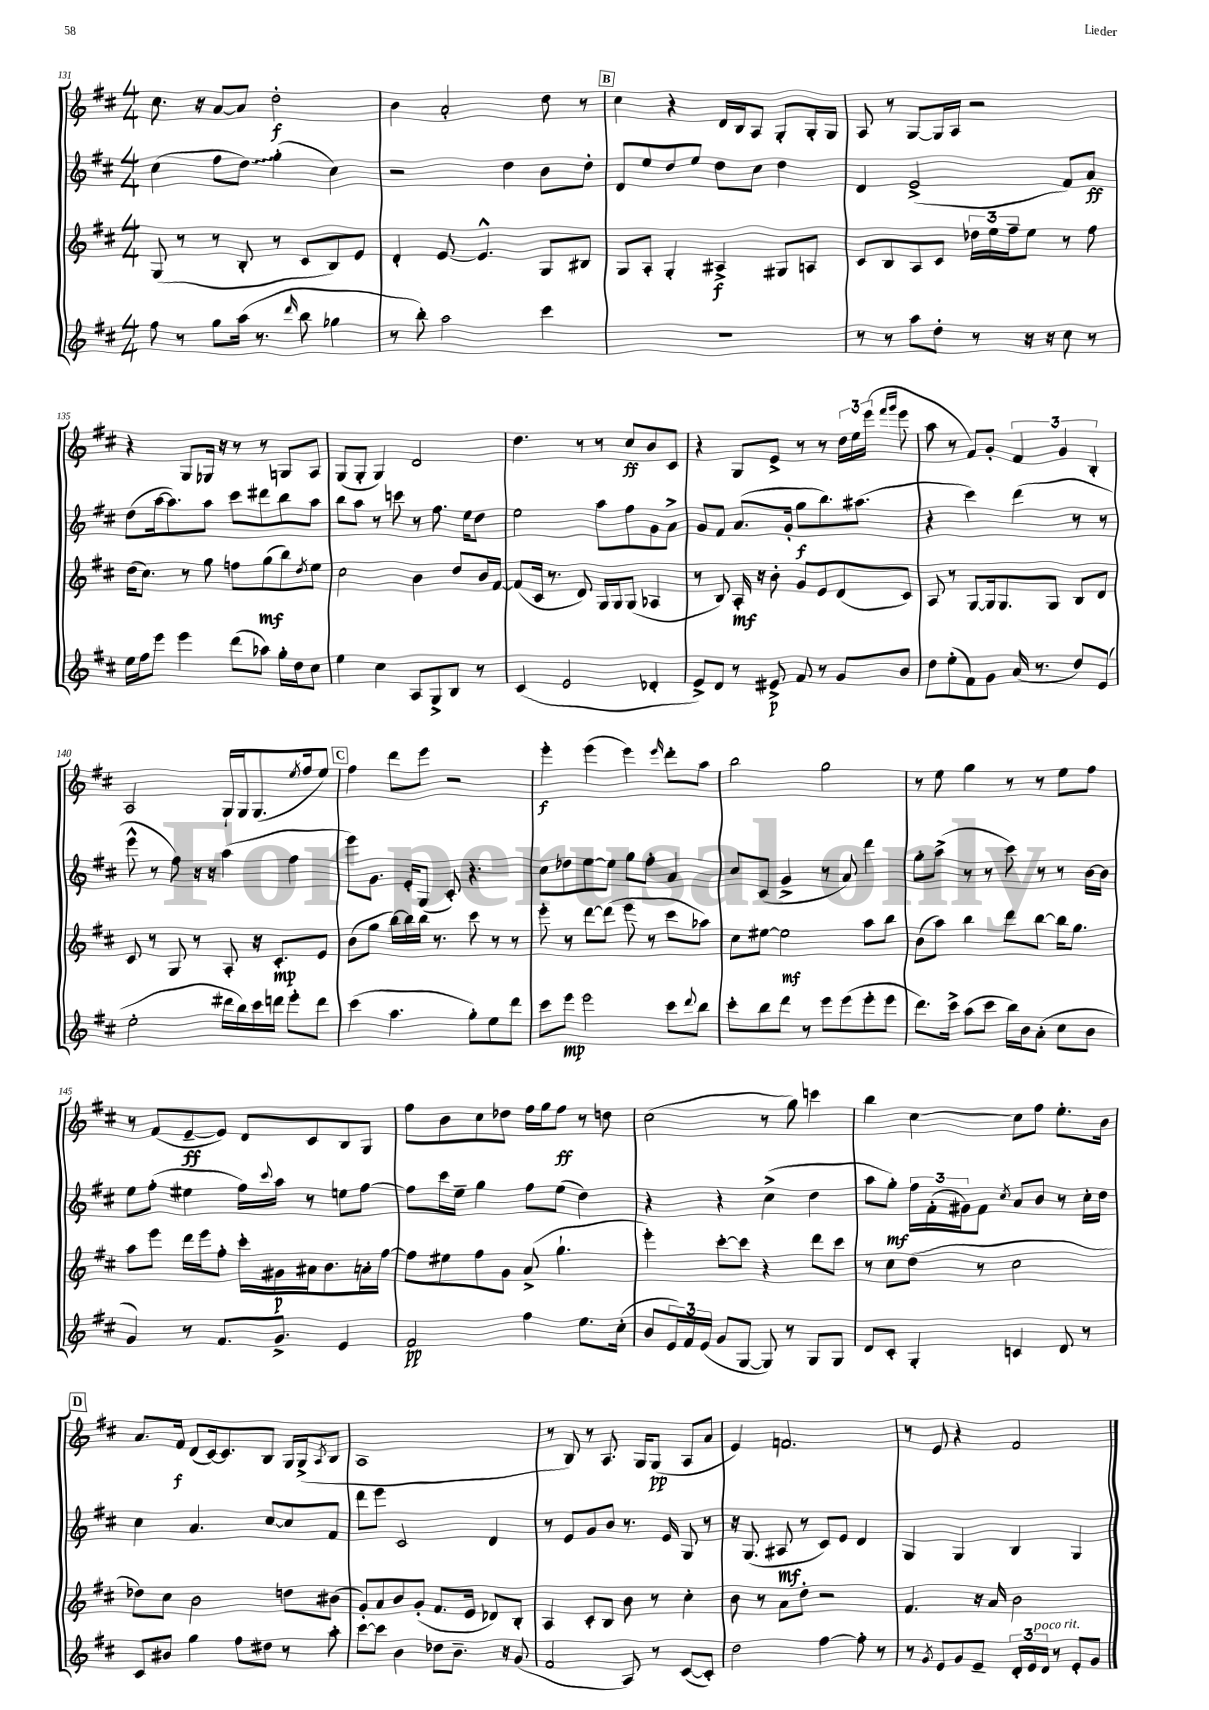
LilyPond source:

<<
\new StaffGroup <<
\new Staff = "s0" {
    \clef treble \key d \major \numericTimeSignature \time 4/4
    cis''8. r16 a'8~ a'8 d''2-.\f |
    b'4 a'2-. d''8 r8 |
    \mark \markup { \box "B" } cis''4 r4 d'16 b16 a8 g8-. g16-. g16 |
    a8 r8 g8~ g16 a16 r2 |
    r4 g8 ges16 r16 r8 r8 g8 a8 |
    g8( g8-. g4) d'2 |
    d''4. r8 r8 cis''8\ff b'8 cis'8 |
    r4 g8 e'8-> r8 r8 \tuplet 3/2 { d''16 e''16 e'''16( } \grace { fis'''16 g'''16 } e'''8 |
    a''8 r8 fis'8) g'8-. \tuplet 3/2 { fis'4 g'4 b4-. } |
    a2 g16-! g16 g8.( \acciaccatura { e''8 } fis''16 e''8) |
    \mark \markup { \box "C" } fis''4 d'''8 e'''8 r2 |
    e'''4-.\f e'''4( e'''4) \grace { e'''16 } d'''8-. a''8 |
    b''2 g''2 |
    r8 e''8 g''4 r8 r8 e''8 fis''8 |
    r8 fis'8( e'8~--\ff e'8) d'8 cis'8 b8 g8 |
    fis''8 b'8 cis''8 des''8 fis''16 g''16 fis''8\ff r8 d''8 |
    cis''2( r8 g''8) c'''4 |
    b''4 cis''4~ cis''8 fis''8 e''8.-. b'16 |
    \mark \markup { \box "D" } a'8. fis'16\f d'8( cis'16~) cis'8. b8 g16 g16->( \acciaccatura { a8 } b8 |
    a1 |
    r8 b8) r8 a8. g16 g8\pp( a8 a'8 |
    e'4) f'2. |
    r8 e'8 r4 fis'2 \bar "|." |
}
\new Staff = "s1" {
    \clef treble \key d \major \numericTimeSignature \time 4/4
    cis''4( fis''8 \once \override Glissando.style = #'zigzag d''8\glissando) g''4-.( cis''4) |
    r2 d''4 b'8 d''8-. |
    \mark \markup { \box "B" } d'8 e''8 d''8 e''8 d''8 cis''8 d''4 |
    d'4 e'2->( fis'8) a'8\ff |
    d''8( a''16~ a''8.) a''8 cis'''8 dis'''8 b''8 a''8 |
    b''8 a''8 r8 c'''8 r8 fis''8. e''16 d''8 |
    e''2 a''8 fis''8 g'8 a'8-> |
    g'8 fis'8 a'8.( g'16-. g''8\f b''8.) ais''8.( |
    r4 cis'''4) d'''4( r8 r8 |
    e'''8-^ r8 fis''8) r16 r16 a''4( fis''4 |
    \mark \markup { \box "C" } e'''8) g'8. e'16-. g8( cis'8-.) r4. |
    cis''8 des''8 e''8~ e''8 g''8 fis''8-. a'4 |
    cis''8 cis'8( g'4-> r8 a'8) d'''4 |
    g''8-. a''8->( r8 r8 cis'''8) r8 r8 b'16~ b'16 |
    e''8 fis''8-.( eis''4 fis''16) \appoggiatura { cis'''8 } a''16 r8 e''8 fis''8~ |
    fis''8 cis'''16 e''16-- g''4 fis''8 e''8( d''4) |
    r4 r4 cis''4->( d''4 |
    a''8 g''8-.\mf) \tuplet 3/2 { fis''16 fis'16-.( gis'16) } fis'8 \acciaccatura { cis''8 } a'8 b'8 r8 cis''16-. d''16 |
    \mark \markup { \box "D" } cis''4 a'4. cis''8~ cis''8 fis'8 |
    d'''8 e'''8 cis'2 d'4 |
    r8 e'8 g'8 b'8 r8. e'16 g8 r8 |
    r16 g8.( ais8\mf r8 cis'8) e'8 d'4 |
    g4 g4 b4 g4 \bar "|." |
}
\new Staff = "s2" {
    \clef treble \key d \major \numericTimeSignature \time 4/4
    g8( r8 r8 b8-. r8 cis'8 b8) e'8 |
    d'4-. e'8~ e'4.-^ g8 bis8 |
    \mark \markup { \box "B" } g8 a8-. g4-. ais4->\f gis8 a8 |
    cis'8 b8 a8 cis'8 \tuplet 3/2 { des''16 e''16 fis''16-- } e''8 r8 fis''8 |
    d''16( cis''8.) r8 g''8 f''8 g''8\mf( b''8) \acciaccatura { d''8 } e''8 |
    cis''2 b'4 d''8 b'16 fis'16~ |
    fis'8( cis'16 r8. d'8) g16 g16 g8( aes4 |
    r8 b8) a16-.\mf r16 b'8-. g'8 e'8 d'8( cis'8) |
    a8 r8 g8~ g16 g8. g8 b8 d'8 |
    cis'8 r8 g8 r8 a8-. r16 cis'8.-.\mp e'8 |
    \mark \markup { \box "C" } b'8( g''8 b''16~) b''16 b''16 r8. cis'''8 r8 r8 |
    e'''8-. r8 d'''8~ d'''8( e'''8 r8 cis'''8 aes''8) |
    cis''8 eis''8~ eis''2\mf a''8 b''8 |
    b'8( a''8) b''4 d'''8 b''8~ b''16 g''8. |
    a''8 e'''8 d'''16 e'''16 fis''8-. cis'''16-. gis'16\p ais'16 b'8. a'16-. fis''16~ |
    fis''8 eis''8 fis''8 g'8 a'8->( g''4.-! |
    e'''4-.) cis'''8~-. cis'''8 r4 d'''8 cis'''8 |
    r8 cis''8 d''8( r8 cis''2 |
    \mark \markup { \box "D" } des''8) cis''8 b'2 d''8 bis'8( |
    g'8-.) a'8 b'8 g'8-.( fis'8. e'16 des'8) b8-. |
    a4 cis'8-. b8 b'8 r8 cis''4-. |
    b'8 r8 a'8 d''8-. r2 |
    fis'4. r16 a'16 b'2 \bar "|." |
}
\new Staff = "s3" {
    \clef treble \key d \major \numericTimeSignature \time 4/4
    fis''8 r8 g''8 a''16( r8. \grace { d'''16 } b''8 ges''4 |
    r8 b''8-.) a''2 cis'''4 |
    \mark \markup { \box "B" } R1 |
    r8 r8 a''8 d''8-. r8 r16 r16 cis''8 r8 |
    e''16 fis''16 e'''8 e'''4 d'''8( aes''8) g''16-. d''16 cis''8 |
    e''4 cis''4 a8 g8-> b8 r8 |
    cis'4( e'2 des'4-. |
    e'8->) d'8 r8 eis'8->\p fis'8 r8 g'8 b'8 |
    d''8 e''8-.( fis'8) g'8 a'16( r8. d''8) e'8( |
    e''2-. dis'''16 b''16) cis'''16 d'''16 e'''8-. d'''8 |
    \mark \markup { \box "C" } cis'''4( a''4. g''8-.) e''8 d'''8 |
    cis'''8 e'''8\mp e'''2 cis'''8 \appoggiatura { d'''8 } b''8 |
    cis'''8-. b''8 d'''8 r8 e'''8 e'''8( e'''8-. e'''8 |
    d'''8.) cis'''16-> a''8( cis'''8 b''16) b'16 a'8-.( cis''8 b'8 |
    g'4) r8 fis'8. g'8.-> e'4 |
    fis'2\pp fis''4 e''8. cis''16-.( |
    b'8 \tuplet 3/2 { e'16) fis'16 e'16( } g'8 g8~ g8) r8 g8 g8 |
    d'8 cis'8-. g4-. c'4 d'8 r8 |
    \mark \markup { \box "D" } cis'8 bis'8 g''4 fis''8 dis''8 r8 a''8-. |
    cis'''8~ cis'''8 b'4 des''8 b'8.-- r16 g'8( |
    fis'2 a8) r8 cis'8~( cis'8-.) |
    d''2 fis''4~ fis''8-. r8 |
    r8 \acciaccatura { g'8 } e'8 g'8 e'8-- \tuplet 3/2 { d'16-. e'16 d'16^\markup { \italic "poco rit." } } r8 e'8-. g'8 \bar "|." |
}
>>
>>
\layout { \context { \Score currentBarNumber = #131 } }
